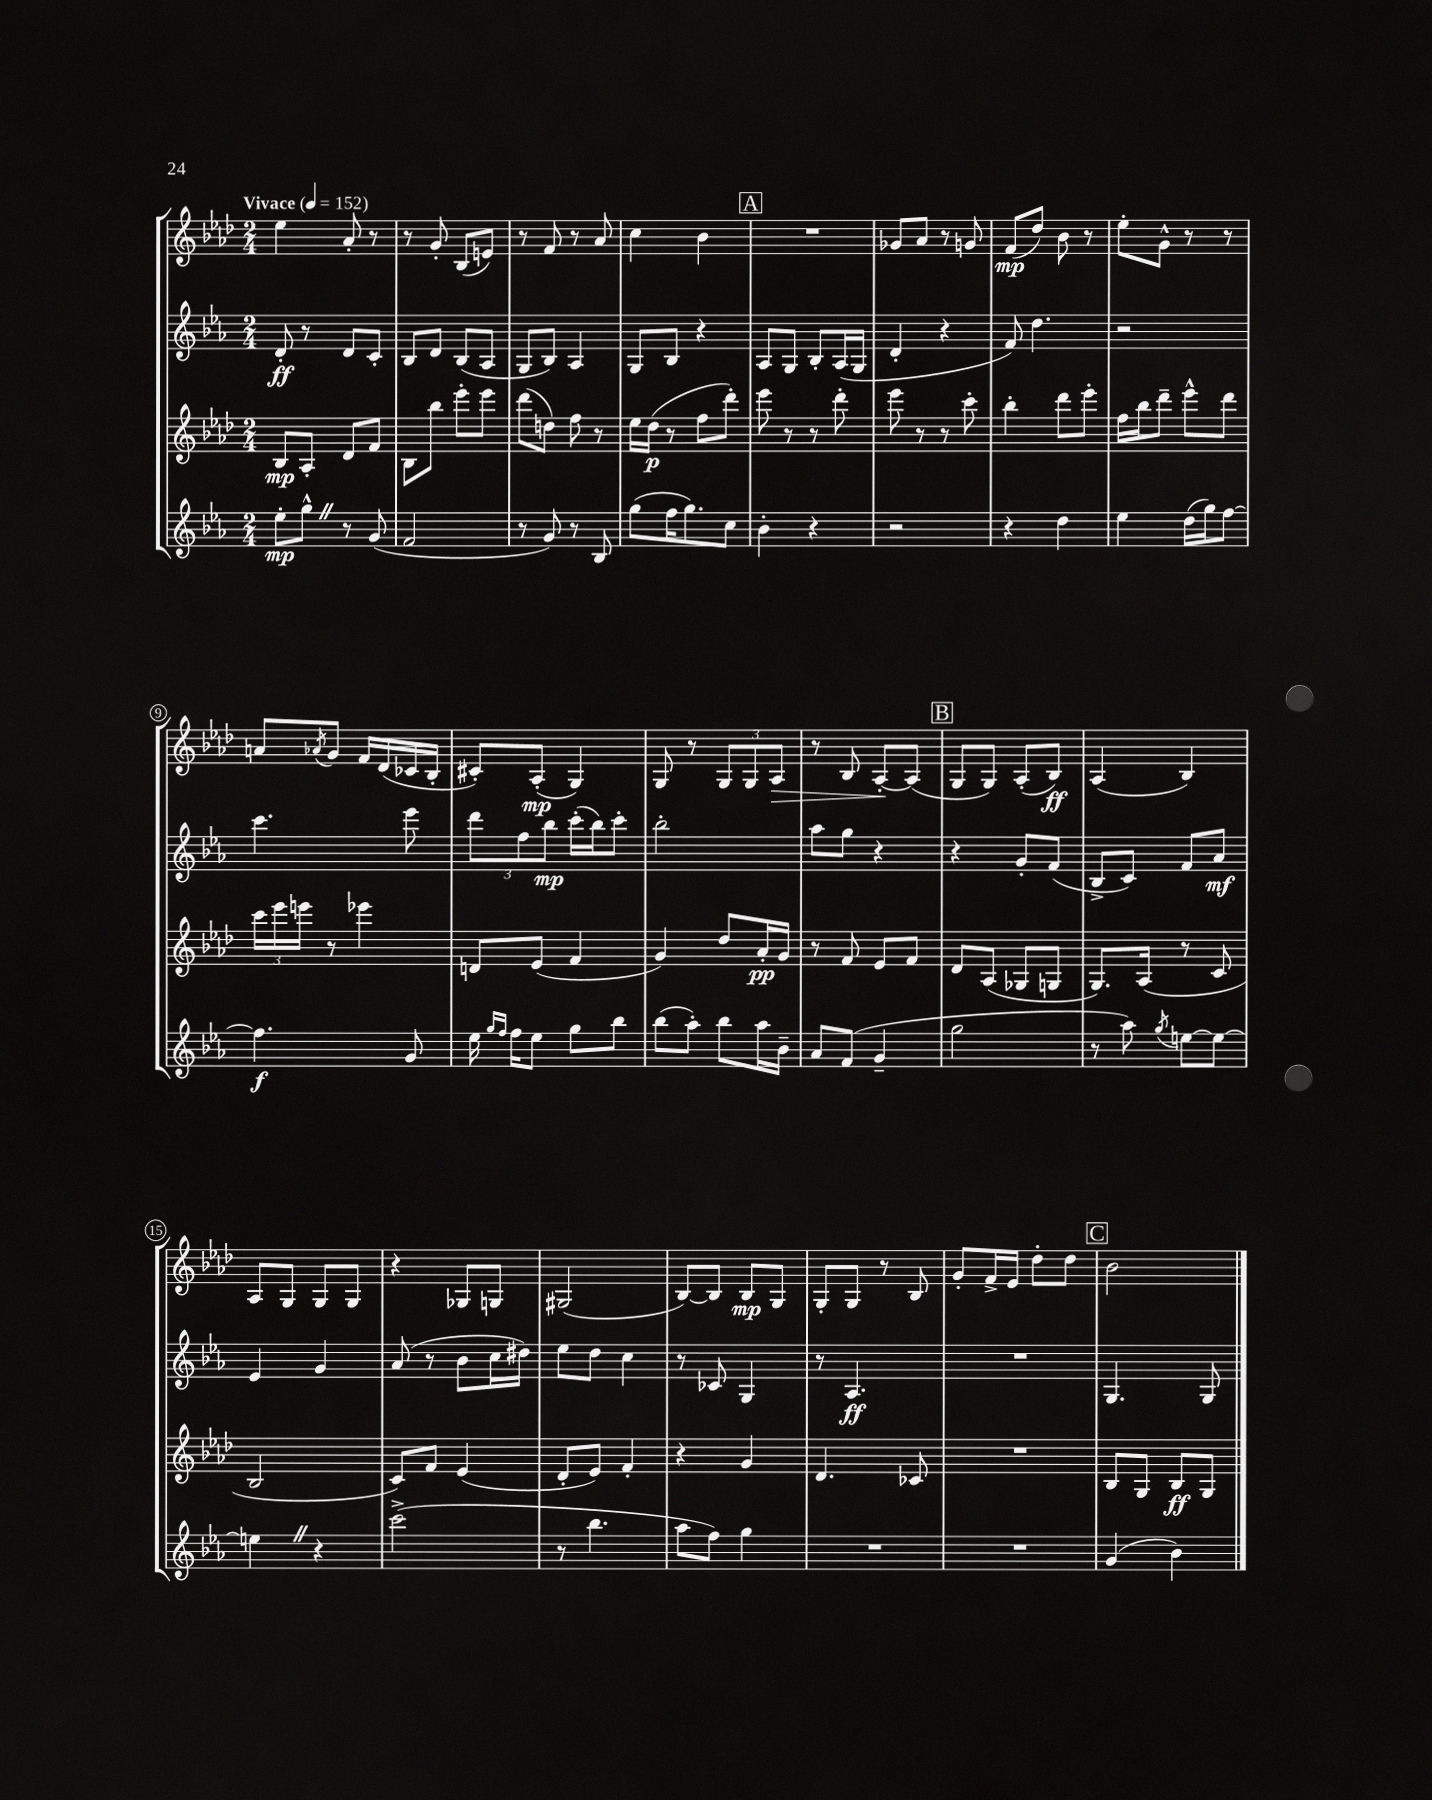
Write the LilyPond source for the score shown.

<<
\new StaffGroup <<
\new Staff = "s0" {
    \clef treble \key aes \major \numericTimeSignature \time 2/4 \tempo "Vivace" 4 = 152
    ees''4 aes'8-. r8 |
    r8 g'8-. bes8( e'8) |
    r8 f'8 r8 aes'8 |
    c''4 bes'4 |
    \mark \markup { \box "A" } R2 |
    ges'8 aes'8 r8 g'8 |
    f'8\mp( des''8) bes'8 r8 |
    ees''8-. g'8-^ r8 r8 |
    a'8 \acciaccatura { aes'8 } g'8 f'16 des'16( ces'16 bes16-. |
    cis'8-.) aes8-.\mp( g4) |
    g8 r8 \tuplet 3/2 { g8 g8 aes8\> } |
    r8 bes8 aes8~-.\! aes8( |
    \mark \markup { \box "B" } g8 g8) aes8-.( bes8\ff) |
    aes4( bes4) |
    aes8 g8 g8 g8 |
    r4 ges8 g8 |
    gis2( |
    bes8~) bes8 bes8\mp g8 |
    g8-. g8 r8 bes8 |
    g'8-. f'16-> ees'16 des''8-. des''8 |
    \mark \markup { \box "C" } bes'2 \bar "|." |
}
\new Staff = "s1" {
    \clef treble \key ees \major \numericTimeSignature \time 2/4
    d'8-.\ff r8 d'8 c'8-. |
    bes8 d'8 bes8( aes8 |
    g8 bes8) aes4 |
    g8 bes8 r4 |
    \mark \markup { \box "A" } aes8 g8 bes8-. aes16( g16 |
    d'4-. r4 |
    f'8) d''4. |
    r2 |
    c'''4. ees'''8 |
    \tuplet 3/2 { d'''8 f''8 bes''8\mp } c'''16-.( bes''16) c'''8-. |
    bes''2-. |
    aes''8 g''8 r4 |
    \mark \markup { \box "B" } r4 g'8-. f'8( |
    bes8-> c'8) f'8 aes'8\mf |
    ees'4 g'4 |
    aes'8( r8 bes'8 c''16 dis''16) |
    ees''8 d''8 c''4 |
    r8 ces'8 g4 |
    r8 aes4.\ff |
    R2 |
    \mark \markup { \box "C" } g4. g8 \bar "|." |
}
\new Staff = "s2" {
    \clef treble \key aes \major \numericTimeSignature \time 2/4
    bes8\mp aes8-. des'8 f'8 |
    bes8 bes''8 ees'''8-. ees'''8 |
    des'''8( d''8) f''8 r8 |
    ees''16 des''16\p( r8 f''8 des'''8-.) |
    \mark \markup { \box "A" } ees'''8 r8 r8 des'''8-. |
    ees'''8 r8 r8 c'''8-. |
    bes''4-. des'''8 ees'''8-. |
    f''16 bes''16 des'''8-- ees'''8-^ des'''8 |
    \tuplet 3/2 { c'''16 ees'''16 e'''16 } r8 ees'''4 |
    d'8 ees'8( f'4 |
    g'4) des''8 aes'16-.\pp g'16 |
    r8 f'8 ees'8 f'8 |
    \mark \markup { \box "B" } des'8 aes8( ges8 g8 |
    g8.) aes16( r8 c'8 |
    bes2 |
    c'8) f'8 ees'4( |
    des'8-. ees'8) f'4-. |
    r4 g'4 |
    des'4. ces'8 |
    R2 |
    \mark \markup { \box "C" } bes8 g8 bes8\ff g8 \bar "|." |
}
\new Staff = "s3" {
    \clef treble \key ees \major \numericTimeSignature \time 2/4
    ees''8-.\mp g''8-^ \once \override BreathingSign.text = \markup { \musicglyph "scripts.caesura.straight" } \breathe r8 g'8( |
    f'2 |
    r8 g'8) r8 bes8 |
    g''8( f''16 g''8.) c''8 |
    \mark \markup { \box "A" } bes'4-. r4 |
    r2 |
    r4 d''4 |
    ees''4 d''16( g''16) f''8~ |
    f''4.\f g'8 |
    ees''16 \grace { g''16 f''16 } f''16 ees''8 g''8 bes''8 |
    bes''8( aes''8-.) bes''8 aes''16 bes'16-- |
    aes'8 f'8( g'4-- |
    \mark \markup { \box "B" } g''2 |
    r8 aes''8) \acciaccatura { g''8 } e''8~ e''8~ |
    e''4 \once \override BreathingSign.text = \markup { \musicglyph "scripts.caesura.straight" } \breathe r4 |
    c'''2->( |
    r8 bes''4. |
    aes''8 f''8) g''4 |
    R2 |
    R2 |
    \mark \markup { \box "C" } g'4( bes'4) \bar "|." |
}
>>
>>
\layout { \context { \Score \override BarNumber.stencil = #(make-stencil-circler 0.1 0.3 ly:text-interface::print) } }
